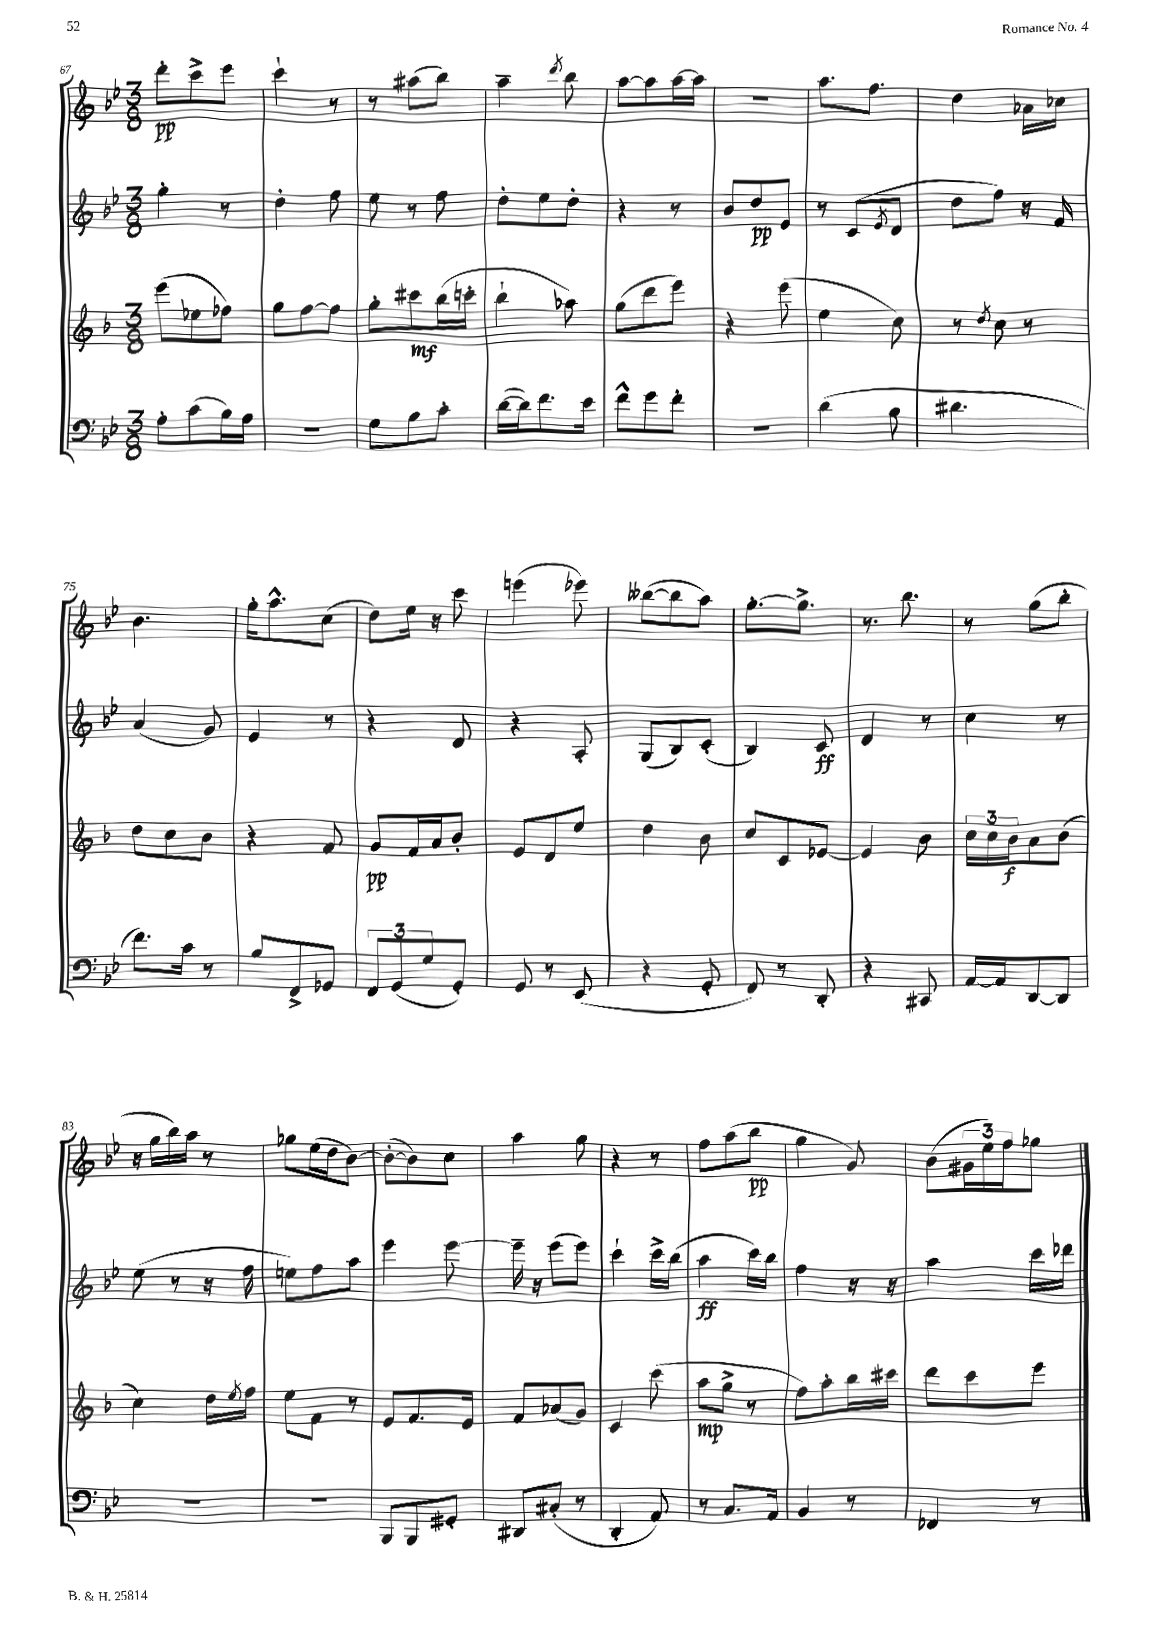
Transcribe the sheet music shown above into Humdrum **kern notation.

**kern	**kern	**kern	**kern
*staff4	*staff3	*staff2	*staff1
*clefF4	*clefG2	*clefG2	*clefG2
*k[b-e-]	*k[b-]	*k[b-e-]	*k[b-e-]
*M3/8	*M3/8	*M3/8	*M3/8
8A'\L	(8eee\L	4gg'\	8ddd'\L
(8c\	8ee-\	.	8ccc^\
16B-\L)	8ff-\J)	8r	8eee-\J
16A\JJ	.	.	.
=	=	=	=
4.r	8gg\L	4dd'\	4ccc`\
.	[8ff\	.	.
.	8ff\]J	8ff\	8r
=	=	=	=
8G\L	8gg'\L	8ee-\	8r
8B-\	8ccc#\	8r	(8aa#\L
8c'\J	(16bb-\L	8ff\	8bb-\J)
.	16ccc'\JJ	.	.
=	=	=	=
([16d\LL	4bb-`\	8dd'\L	4aa~\
16d\]J)	.	.	.
8.f\	.	8ee-\	.
.	.	.	8qddd/
.	8aa-\)	8dd'\J	8bb-\
16e-\Jk	.	.	.
=	=	=	=
8f^^\L	(8gg\L	4r	[8aa\L
8g\	8ddd\	.	8aa\]
8f'\J	8eee\J)	8r	[16aa\L
.	.	.	16aa\]JJ
=	=	=	=
4.r	4r	8b-/L	4.r
.	.	8dd/	.
.	(8eee\	8e-/J	.
=	=	=	=
(4d\	4ee\	8r	8.aa\L
.	.	(8c/L	.
.	.	.	8.ff\J
.	.	8qe-/	.
8B-\	8cc\)	8d/J	.
=	=	=	=
4.d#\	8r	8dd\L	4dd\
.	8qdd/	.	.
.	8cc\	8ff\J)	.
.	8r	16r	16a-\LL
.	.	16f/	16cc-\JJ
=	=	=	=
8.f\L)	8dd\L	(4a/	4.b-\
.	8cc\	.	.
16c\Jk	.	.	.
8r	8b-\J	8g/)	.
=	=	=	=
8B-/L	4r	4e-/	16gg'\LK
.	.	.	8.aa^^\
8FF^/	.	.	.
8GG-/J	8f/	8r	(8cc\J
=	=	=	=
12FF/L	8g/L	4r	8dd\L)
(12GG/	.	.	.
.	16f/L	.	16ee-\Jk
12G/	.	.	.
.	16a/J	.	16r
8GG'/J)	8b-'/J	8d/	8ccc\
=	=	=	=
8GG/	8e/L	4r	(4eee\
8r	8d/	.	.
(8EE-/	8ee/J	8A'/	8eee-\)
=	=	=	=
4r	4dd\	(8G/L	([8bb--\L
.	.	8B-/)	8bb--\]
8GG'/	8b-\	(8c'/J	8aa\J)
=	=	=	=
8FF/)	8cc/L	4B-/)	[8.gg'\L
8r	8c/	.	.
.	.	.	8.gg^\]J
8DD'/	[8e-/J	8c/	.
=	=	=	=
4r	4e-/]	4d/	8.r
.	.	.	8.bb-\
8CC#/	8b-\	8r	.
=	=	=	=
[16AA/LL	24cc\LL	4cc\	8r
.	24cc\	.	.
16AA/]J	.	.	.
.	24b-\J	.	.
[8DD/	8a\	.	(8gg\L
8DD/]J	(8b-\J	8r	8bb-'\J
=	=	=	=
4.r	4cc\)	(8ee-\	16r
.	.	.	16gg\LL
.	.	8r	16bb-\)
.	.	.	16aa\JJ
.	16dd\LL	16r	8r
.	8qee/	.	.
.	16ff\JJ	16ff\	.
=	=	=	=
4.r	8ee\L	8ee\L)	8gg-\L
.	8f\J	8ff\	(16ee-\L
.	.	.	16dd\J
.	8r	8aa\J	[8b-\J)
=	=	=	=
8BBB-/L	8e/L	4eee-\	(8b-'\_L
8BBB-/	8.f/	.	8b-\])
8GG#'/J	.	[8eee-\	8cc\J
.	16e/Jk	.	.
=	=	=	=
8DD#/L	8f/L	16eee-~\]	4aa\
.	.	16r	.
(8C#'/J	(8a-/	(8eee-\L	.
8r	8g/J)	8eee-\J)	8gg\
=	=	=	=
4DD'/	4c/	4ccc`\	4r
8AA/)	(8ccc\	16ccc^\LL	8r
.	.	(16bb-\JJ	.
=	=	=	=
8r	8aa\L	4aa\	8ff\L
8.C/L	8gg^\J	.	(8aa\
.	8r	16ccc\LL)	8bb-\J
16AA/Jk	.	16bb-\JJ	.
=	=	=	=
4BB-/	8ff\L)	4ff\	4gg\
.	8aa'\	.	.
8r	16bb-\L	16r	8g/)
.	16ccc#\JJ	16r	.
=	=	=	=
4FF-/	8ddd\L	4aa\	(8b-\L
.	8ccc\	.	24g#\L
.	.	.	24ee-\)
.	.	.	24ff\J
8r	8eee\J	16ccc\LL	8gg-\J
.	.	16ddd-\JJ	.
==	==	==	==
*-	*-	*-	*-
